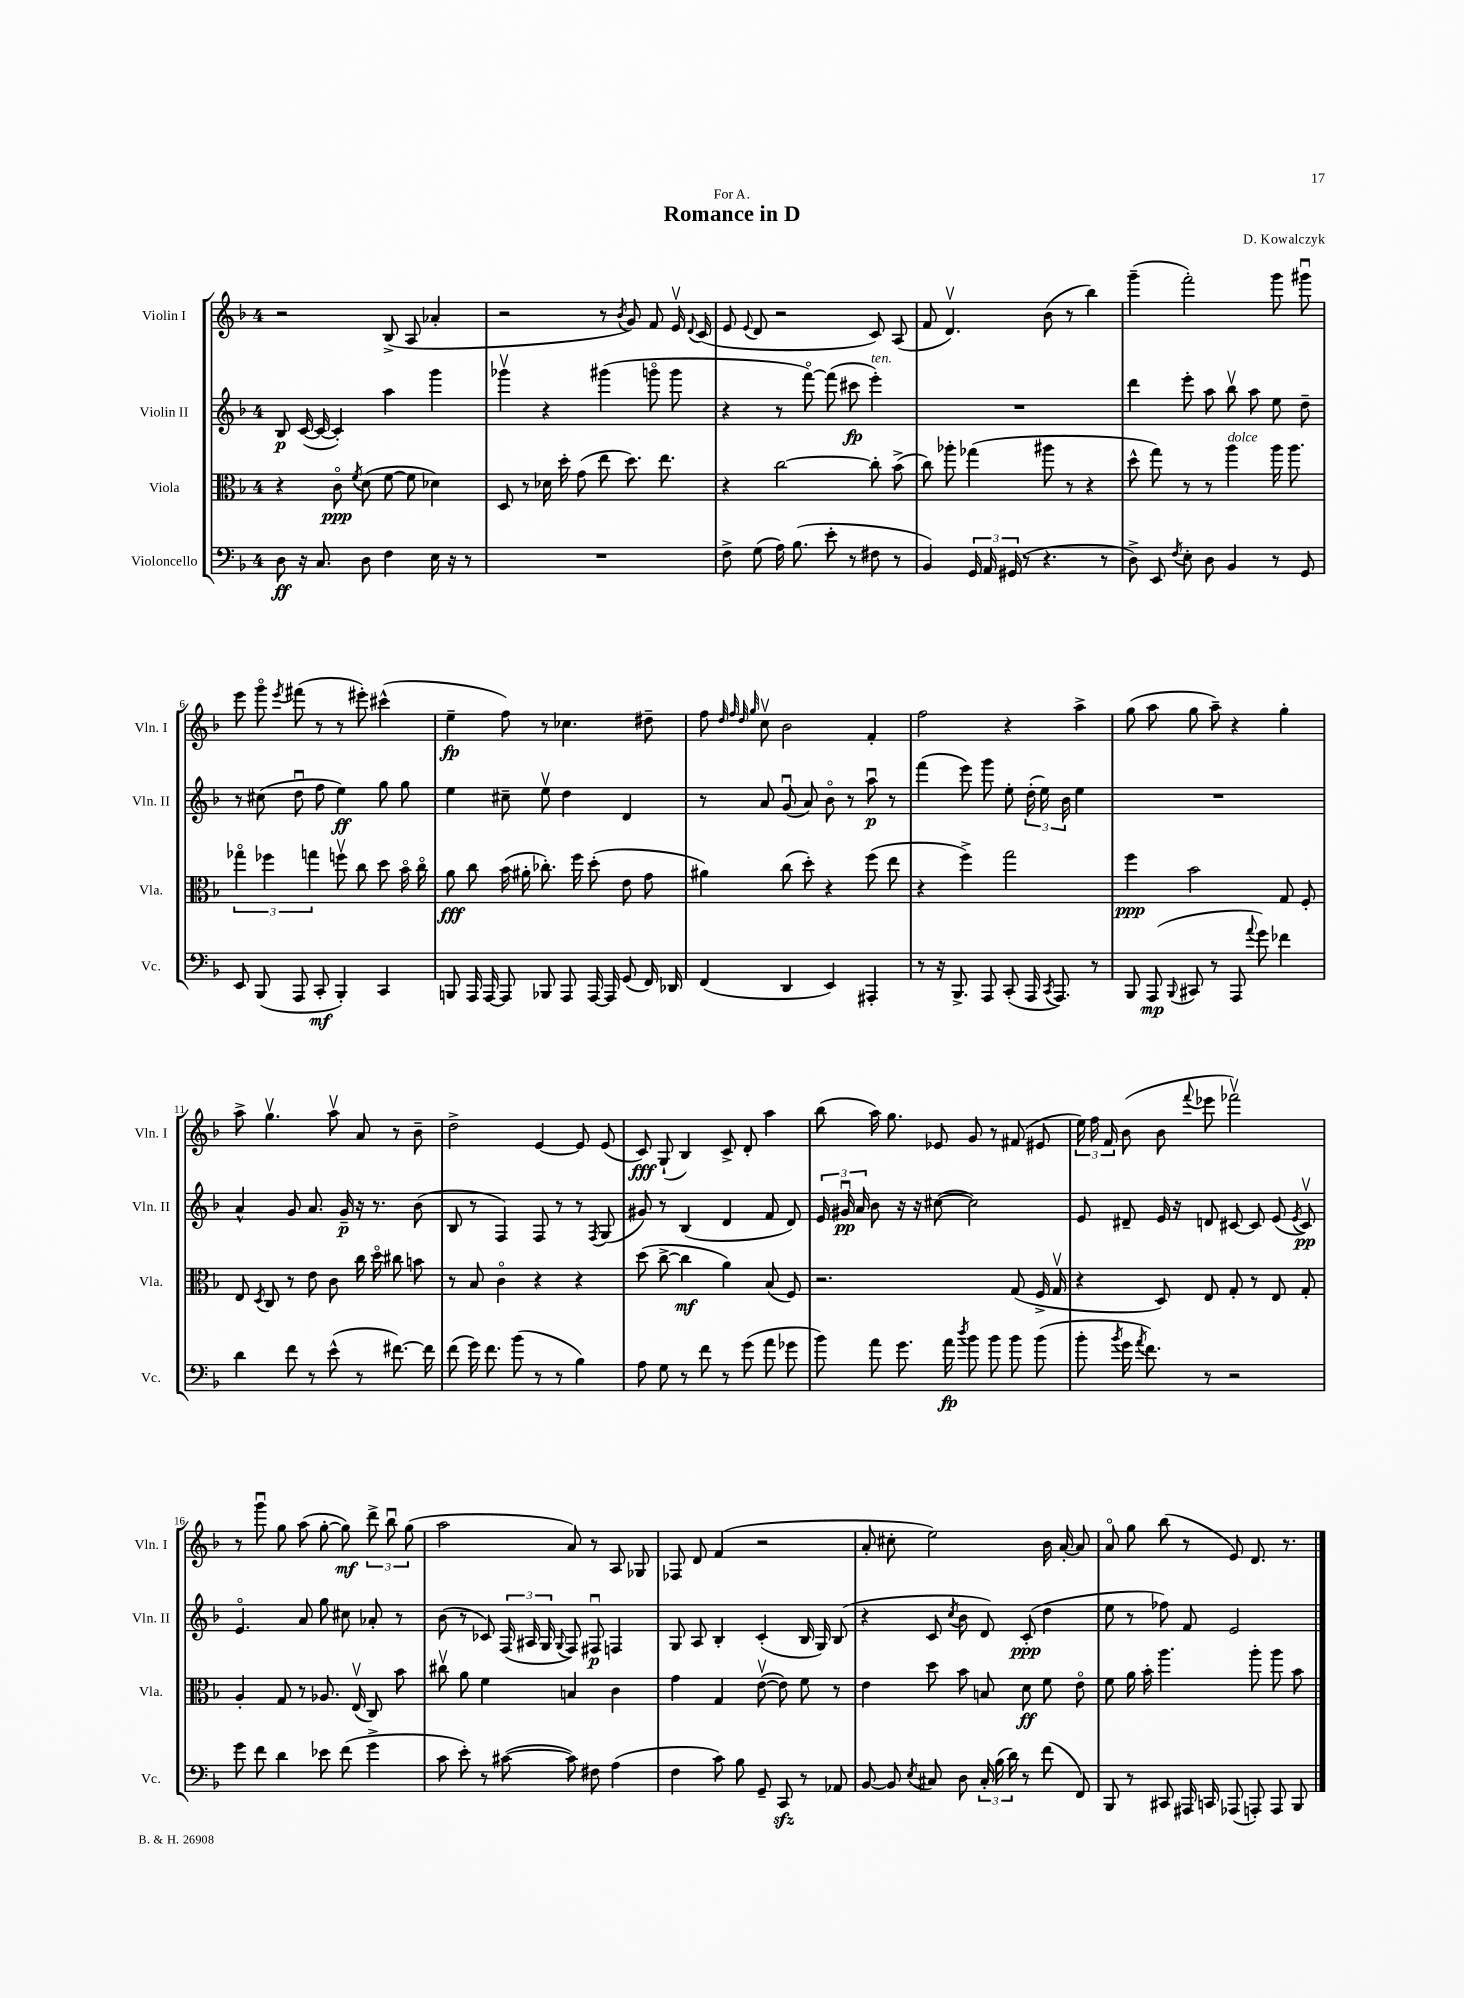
\header { title = "Romance in D" composer = "D. Kowalczyk" dedication = "For A." }
<<
\new StaffGroup <<
\new Staff = "s0" \with { instrumentName = "Violin I" shortInstrumentName = "Vln. I" } {
    \clef treble \key f \major \once \override Staff.TimeSignature.style = #'single-digit \time 4/4
    \autoBeamOff r2 bes8->( a8 aes'4-. |
    r2 r8 \acciaccatura { bes'8 } g'8) f'8 e'16\upbow \appoggiatura { d'8 } c'16( |
    e'8 \appoggiatura { e'8 } d'8 r2 c'8) a8( |
    f'8 d'4.\upbow) bes'8( r8 bes''4) |
    g'''4--( f'''2-.) g'''8 gis'''8\downbow |
    e'''8 g'''8\flageolet \acciaccatura { e'''8 } fis'''8( r8 r8 eis'''8-.) cis'''4-^( |
    e''4--\fp f''8) r8 ces''4. dis''8-- |
    f''8 \grace { d''32 f''32 d''32 g''32 } c''8\upbow bes'2 f'4-. |
    f''2 r4 a''4-> |
    g''8( a''8 g''8 a''8--) r4 g''4-. |
    a''8-> g''4.\upbow a''8\upbow a'8 r8 bes'8-- |
    d''2-> e'4~ e'8 e'8( |
    c'8\fff) g8-!( bes4) c'8-> d'8-. a''4 |
    bes''8( a''16) g''8. ees'8 g'8 r8 fis'8( eis'8 |
    \tuplet 3/2 { e''16) f''16 f'16 } bes'8( bes'8 \appoggiatura { f'''8 } ees'''8 fes'''2\upbow) |
    r8 g'''8\downbow g''8 a''8( g''8~-. g''8\mf) \tuplet 3/2 { d'''8-> bes''8\downbow g''8( } |
    a''2 a'8) r8 a8 ges8 |
    fes8 d'8 f'4( r2 |
    a'8-. cis''8-. e''2) bes'16 a'16~-. a'8 |
    a'8\flageolet g''8 bes''8( r8 e'8) d'8. r8. \bar "|." |
}
\new Staff = "s1" \with { instrumentName = "Violin II" shortInstrumentName = "Vln. II" } {
    \clef treble \key f \major \once \override Staff.TimeSignature.style = #'single-digit \time 4/4
    \autoBeamOff bes8\p c'16~( c'16~ c'4-.) a''4 g'''4 |
    ges'''4\upbow r4 gis'''4( g'''8\flageolet g'''8 |
    r4 r8 f'''8~\flageolet) f'''8( cis'''8\fp e'''4-.^\markup { \italic "ten." }) |
    R1 |
    d'''4 e'''8-. a''8 bes''8\upbow a''8 e''8 d''8-- |
    r8 cis''8( d''8\downbow f''8 e''4\ff) g''8 g''8 |
    e''4 cis''8-- e''8\upbow d''4 d'4 |
    r8 a'8 g'8\downbow( a'8) bes'8\flageolet r8 a''8\downbow\p r8 |
    f'''4( e'''8) g'''8 e''8-. \tuplet 3/2 { d''16-.( e''16) bes'16 } e''4 |
    R1 |
    a'4-^ g'8 a'8. g'16--\p r16 r8. bes'8( |
    bes8 r8 f4) f8 r8 r8 \acciaccatura { f8 } g8( |
    gis'8) r8 bes4( d'4 f'8 d'8) |
    \tuplet 3/2 { e'16 gis'16\downbow\pp a'16 } bes'8 r16 r16 cis''8~( cis''2) |
    e'8 dis'8-- e'16 r16 d'8 cis'8~ cis'8 e'8( \acciaccatura { e'8 } cis'8\upbow\pp) |
    e'4.\flageolet a'8 g''8 cis''8 aes'8-. r8 |
    bes'8( r8 ces'8) \tuplet 3/2 { f16( ais16 g16 } \appoggiatura { g8 } f8) fis8\downbow\p f4 |
    g8 a8 bes4-. c'4-.( bes16 g16) bes8( |
    r4 c'8 \acciaccatura { c''8 } bes'8 d'8) c'8-.\ppp( d''4 |
    e''8 r8 fes''8) f'8 e'2 \bar "|." |
}
\new Staff = "s2" \with { instrumentName = "Viola" shortInstrumentName = "Vla." } {
    \clef alto \key f \major \once \override Staff.TimeSignature.style = #'single-digit \time 4/4
    \autoBeamOff r4 c'8\flageolet\ppp \acciaccatura { f'8 } d'8( f'8~ f'8 des'4) |
    d8 r8 des'16 d''16-. g'8( e''8 d''8.) e''8. |
    r4 c''2~ c''8-. bes'8->( |
    c''8) aes''8-. ges''4( ais''8 r8 r4 |
    d''8-^ g''8) r8 r8 a''4^\markup { \italic "dolce" } a''16 a''8. |
    \tuplet 3/2 { ges''4\flageolet fes''4 g''4 } f''8\upbow c''8 d''8 bes'16\flageolet c''16\flageolet |
    a'8\fff c''8 bes'16( ais'16-. ces''8.-.) f''16 d''8-.( e'8 g'8 |
    ais'4) c''8( d''8-.) r4 f''8( e''8 |
    r4 f''4->) g''2 |
    f''4\ppp bes'2 g8 f8-. |
    e8 \acciaccatura { d8 } c8 r8 e'8 c'8 c''16 d''16\flageolet cis''8 b'8 |
    r8 bes8 c'4\flageolet r4 r4 |
    d''8( c''8~-> c''4\mf a'4) bes8( f8) |
    r2. g8( f16-> g16\upbow |
    r4 d8) e8 g8-. r8 e8 g8-. |
    a4-. g8 r8 aes8. e16\upbow( c8) bes'8 |
    cis''8\upbow a'8 f'4 b4 c'4 |
    g'4 g4 e'8~\upbow( e'8) f'8 r8 |
    e'4 d''8 bes'8 b8 d'8\ff f'8 e'8\flageolet |
    f'8 a'16 bes'16-. a''4. a''8-. a''8 bes'8 \bar "|." |
}
\new Staff = "s3" \with { instrumentName = "Violoncello" shortInstrumentName = "Vc." } {
    \clef bass \key f \major \once \override Staff.TimeSignature.style = #'single-digit \time 4/4
    \autoBeamOff d8\ff r16 c8. d8 f4 e16 r16 r8 |
    R1 |
    f8-> g8( a16) bes8.( e'8-. r8 fis8 r8 |
    bes,4) \tuplet 3/2 { g,16 a,16 gis,16( } r8 r4. r8 |
    d8->) e,8 \acciaccatura { f8 } e8-. d8 bes,4 r8 g,8 |
    e,8 bes,,8( a,,8 c,8-.\mf bes,,4-.) c,4 |
    b,,8 a,,16 a,,16~ a,,8 bes,,8 a,,8 a,,16~ a,,16 g,8( f,16) des,16 |
    f,4( d,4 e,4) ais,,4-. |
    r8 r16 bes,,8.-> a,,8 c,8-.( a,,16 \acciaccatura { c,8 } a,,8.) r8 |
    bes,,8 a,,8\mp( \appoggiatura { bes,,8 } cis,8 r8 a,,8 \appoggiatura { a'8 } g'8) fes'4 |
    d'4 f'8 r8 e'8-^( r8 fis'8.~) fis'16 |
    f'8( g'16) f'8. bes'8( r8 r8 bes4) |
    a8 g8 r8 f'8 r8 g'8( a'8 ges'8 |
    bes'8) a'8 g'8. a'16\fp \acciaccatura { d''8 } bes'8 bes'8 bes'8 bes'8( |
    bes'8-. \acciaccatura { bes'8 } g'16 \acciaccatura { a'8 } f'8.) r8 r2 |
    g'8 f'8 d'4 ees'8 f'8( g'4-> |
    c'8 e'8-.) r8 cis'8~( cis'8) fis8 a4( |
    f4 c'8) bes8 g,8-- c,8\sfz r8 aes,8 |
    bes,8~ bes,8 \acciaccatura { e8 } cis8 d8 \tuplet 3/2 { cis16-. bes16( d'16) } r8 f'8( f,8) |
    bes,,8 r8 cis,8 ais,,16 c,16 aes,,8( a,,8-.) a,,8 bes,,8 \bar "|." |
}
>>
>>
